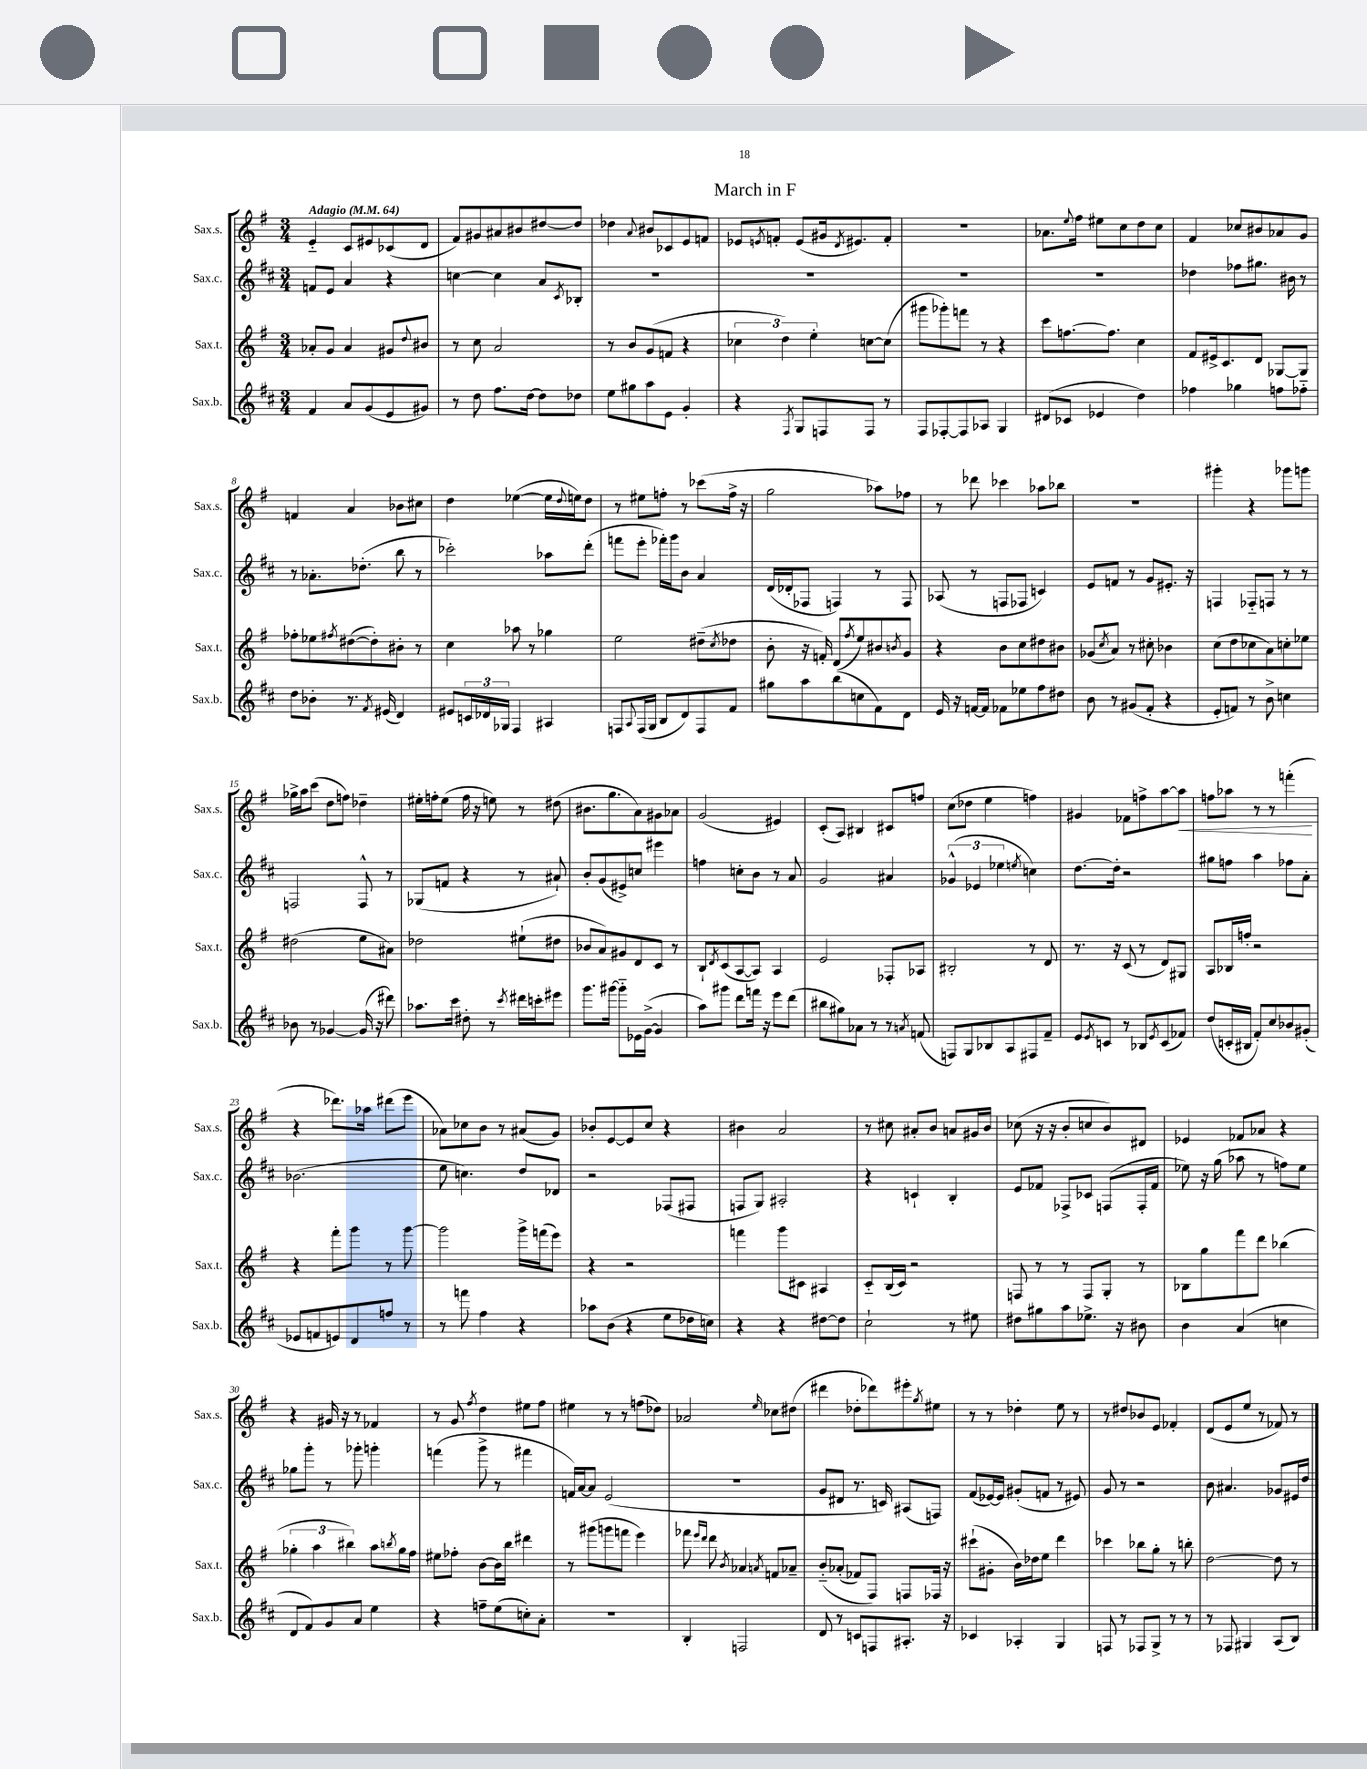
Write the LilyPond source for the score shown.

\header { title = "March in F" }
<<
\new StaffGroup <<
\new Staff = "s0" \with { instrumentName = "Sax.s." shortInstrumentName = "Sax.s." } {
    \clef treble \key g \major \numericTimeSignature \time 3/4 \tempo "Adagio" 4 = 64
    e'4-_ c'8 eis'8 ces'8( d'8 |
    fis'8) gis'8 ais'8 bis'8 dis''8~ dis''8 |
    des''4 \appoggiatura { a'8 } bis'8 ces'8 e'8 f'8 |
    ees'8 \acciaccatura { e'8 } f'8-. e'8( gis'16 \acciaccatura { d'8 } eis'8.) f'8-. |
    R2. |
    aes'8. \appoggiatura { e''8 } fis''16 eis''8 c''8 d''8 c''8 |
    fis'4 ces''8 bis'8 aes'8 g'8 |
    f'4 a'4 bes'8 cis''8 |
    d''4 ees''4~( ees''16 \appoggiatura { d''8 } e''16) d''8 |
    r8 eis''8 f''8-. r8 ces'''8( f''16-> r16 |
    g''2 aes''8) fes''8 |
    r8 des'''8 ces'''4 aes''8 bes''8 |
    R2. |
    gis'''4-. r4 ges'''8 g'''8 |
    ges''16-> a''16 c'''8( d''8 f''8) des''4-- |
    eis''16-. f''16-. eis''8( f''16 r16 e''8) r8 dis''8( |
    bis'8. g''8. a'8) gis'8 aes'8 |
    g'2( eis'4) |
    c'8-.( a8) bis4 cis'8 f''8 |
    c''8( des''8 e''4 f''4) |
    gis'4 fes'8 f''8-> a''8~ a''8\< |
    f''8 aes''8 r8 r8 f'''4-.\!( |
    r4 des'''8.) aes''16 dis'''8( e'''8 |
    aes'8) ces''8 b'8 r8 ais'8( g'8) |
    bes'8-. e'8~ e'8 c''8 r4 |
    bis'4 a'2 |
    r8 cis''8 ais'8-. b'8 a'8 gis'16 b'16 |
    ces''8( r16 r16 b'8-. c''8 b'8) dis'8 |
    ees'4 fes'8 aes'8 r4 |
    r4 gis'16 r16 r8 fes'4 |
    r8 g'8 \acciaccatura { fis''8 } d''4 eis''8 fis''8 |
    eis''4 r8 r8 f''8( des''8) |
    aes'2 \grace { e''16 } ces''8 dis''8( |
    dis'''4 des''8-. des'''8) eis'''8-. \acciaccatura { g''8 } eis''8 |
    r8 r8 des''4-. e''8 r8 |
    r8 dis''8 bes'8 e'8 fes'4-. |
    d'8( e'8 e''8 r8 fes'8) r8 \bar "|." |
}
\new Staff = "s1" \with { instrumentName = "Sax.c." shortInstrumentName = "Sax.c." } {
    \clef treble \key d \major \numericTimeSignature \time 3/4
    f'8 e'8 a'4 r4 |
    c''4~ c''4 a'8 \acciaccatura { cis'8 } bes8-. |
    R2. |
    R2. |
    R2. |
    R2. |
    des''4 fes''8 gis''8. bis'16 r8 |
    r8 aes'8.-. des''8.-.( b''8 r8 |
    ces'''2-.) aes''8 d'''8-.( |
    f'''8 e'''8-. fes'''16-.) g'''16 b'8 a'4 |
    d'16( des'16-. fes8 f4) r8 f8 |
    aes8( r8 f8 fes8 c'4) |
    e'8 f'8 r8 g'8 eis'8.-. r16 |
    f4 fes8-_ f8 r8 r8 |
    f2 f8-^ r8 |
    ges8( f'8 r4 r8 ais'8-!) |
    b'8-. g'8( eis'8->) c''8 eis'''4 |
    f''4 c''8-. b'8 r8 a'8 |
    g'2 ais'4 |
    \tuplet 3/2 { ges'4-^( ees'4 ees''4 } \acciaccatura { e''8 } c''4) |
    d''8.~ d''16-. r2 |
    gis''8 f''8 a''4 fes''8 a'8-. |
    bes'2.( |
    e''8 c''4.) d''8 des'8 |
    r2 fes8( fis8 |
    f8 g8) ais2-. |
    r4 c'4-! b4-. |
    e'8 fes'8 fes8-> ces'8 f8( f16-. fes'16 |
    ees''8) r16 g''16( aes''8 r8 f''8) ees''8 |
    ges''8 g'''8-. r8 ges'''8-. g'''4-. |
    f'''4( g'''8-> r8 fis'''4 |
    f'16) a'16~ a'8 e'2( |
    R2. |
    g'8 dis'8 r8. c'16) ais8( f8) |
    fis'8( ees'16~) ees'16 gis'8-.( f'8 r8 eis'8) |
    g'8 r8 r2 |
    b'8 ais'4. ges'8 eis'16 d''16 \bar "|." |
}
\new Staff = "s2" \with { instrumentName = "Sax.t." shortInstrumentName = "Sax.t." } {
    \clef treble \key g \major \numericTimeSignature \time 3/4
    aes'8-. g'8 aes'4 gis'8 \appoggiatura { d''8 } bis'8 |
    r8 c''8 a'2 |
    r8 b'8 g'8( f'8 r4 |
    \tuplet 3/2 { ces''4 d''4) e''4-. } c''8~ c''8( |
    gis'''8 ges'''8-.) f'''8 r8 r4 |
    c'''8 f''8.~ f''8. c''4 |
    fis'8 eis'16-> c'8. d'8 ges8~ ges8 |
    fes''8-. ees''8 \acciaccatura { fis''8 } dis''8~( dis''8-.) bis'8-. r8 |
    c''4 aes''8 r8 ges''4 |
    e''2 dis''8--( \acciaccatura { c''8 } des''8 |
    b'8-. r16 f'16-.) d'8( \acciaccatura { fis''8 } e''8) bis'8 \acciaccatura { b'8 } g'8 |
    r4 b'8 c''8 dis''8 bis'8 |
    ges'8( \acciaccatura { c''8 } a'8) r8 cis''8-. bes'4 |
    c''8( d''8 ces''8 a'8) c''8-. ees''8 |
    dis''2( e''8 ais'8) |
    des''2 eis''8-!( dis''8 |
    bes'8 a'8) gis'8 d'8 c'8 r8 |
    b8-! \acciaccatura { d'8 } c'8( a8~ a8) a4 |
    e'2 fes8-. aes8 |
    bis2-. r8 d'8 |
    r8. r16 c'8( r8 d'8) gis8 |
    a8 bes16 f''16-. r2 |
    r4 fis'''8-. g'''8 r8 g'''8~ |
    g'''2 g'''16-> f'''16( e'''8) |
    r4 r2 |
    f'''4 g'''8 cis'8 ais4 |
    c'8-_ b16( c'16) r2 |
    f8 r8 r8 f8 g8-. r8 |
    bes8 g''8 fis'''8 d'''8 bes''4( |
    \tuplet 3/2 { ges''4-. a''4 bis''4) } a''8 \acciaccatura { b''8 } ges''16 fis''16 |
    eis''8 fes''8-. b'8~ b'16 b''16 dis'''4 |
    r8 gis'''8( g'''8 f'''8 e'''4) |
    fes'''8 \grace { e'''16 d'''16 } d'''8 \acciaccatura { b'8 } aes'4 \acciaccatura { a'8 } f'8 aes'8-- |
    b'8-_\( aes'8-.( fes'8) fis8\) f8 fes16 r16 |
    cis'''8-!( gis'8-. b'16) des''16 e''8 d'''4 |
    ces'''4 bes''8 g''8-. r8 b''8-. |
    d''2~ d''8 r8 \bar "|." |
}
\new Staff = "s3" \with { instrumentName = "Sax.b." shortInstrumentName = "Sax.b." } {
    \clef treble \key d \major \numericTimeSignature \time 3/4
    fis'4 a'8 g'8( e'8 gis'8) |
    r8 d''8 fis''8. d''16~ d''8 des''8 |
    e''8 gis''8 a''8 e'8 g'4-. |
    r4 \acciaccatura { fis8 } g8 f8 f8 r8 |
    fis8 fes8~-. fes8 aes8 g4 |
    dis'8( ces'8 ees'4 d''4) |
    fes''4 ges''4 f''8 fes''8-_ |
    d''8 bes'8-. r8. \acciaccatura { fis'8 } eis'16( d'4) |
    eis'8 \tuplet 3/2 { c'16 des'16 ges16 } fis4 ais4 |
    f8 \appoggiatura { a8 } f16( g16 b8 d'8) f8 fis'8 |
    gis''8 a''8 b''8( c''8 fis'8) d'8 |
    e'16 r16 f'16~ f'16 fes'8 ees''8 fis''8 dis''8 |
    b'8 r8 gis'8( fis'8-. r4 |
    e'8-. f'8) r8 b'8-> c''4 |
    bes'8 r8 ges'4~ ges'16( r16 dis'''8) |
    aes''8. cis'''16 dis''8-. r8 \acciaccatura { cis'''8 } dis'''16 c'''16-. eis'''8 |
    g'''8. gis'''16~ gis'''8-_ ees'16 g'16~->( g'4 |
    a''8) gis'''8 d'''8 f'''16 r16 e'''8 d'''8( |
    bis''8 gis''8) aes'8 r8 r8 \acciaccatura { a'8 } f'8( |
    f8) g8 bes8 a8 fis8 fis'8-- |
    e'8 \acciaccatura { e'8 } c'8 r8 bes8 \acciaccatura { e'8 } c'8( fes'8) |
    d''8( c'16-. bis16 fis'8-.) cis''8 bes'8 gis'8-.( |
    ees'8 f'8 e'8) d'8 f''8 r8 |
    r8 f'''8 fis''4 r4 |
    aes''8 b'8( r4 e''8 des''16 c''16) |
    r4 r4 dis''8~ dis''8 |
    cis''2-! r8 eis''8 |
    dis''8 gis''8 a''8 ees''8.-> r16 bis'8 |
    b'4 a'4( c''4 |
    d'8 fis'8) g'8 a'8 e''4 |
    r4 f''8-- e''8( c''8-.) a'8-. |
    R2. |
    b4-. f2 |
    d'8 r8 c'8 f8 ais8.-. r16 |
    ces'4 aes4-. g4 |
    f8 r8 fes8 g8-> r8 r8 |
    r8 fes8 gis4 a8( b8) \bar "|." |
}
>>
>>
